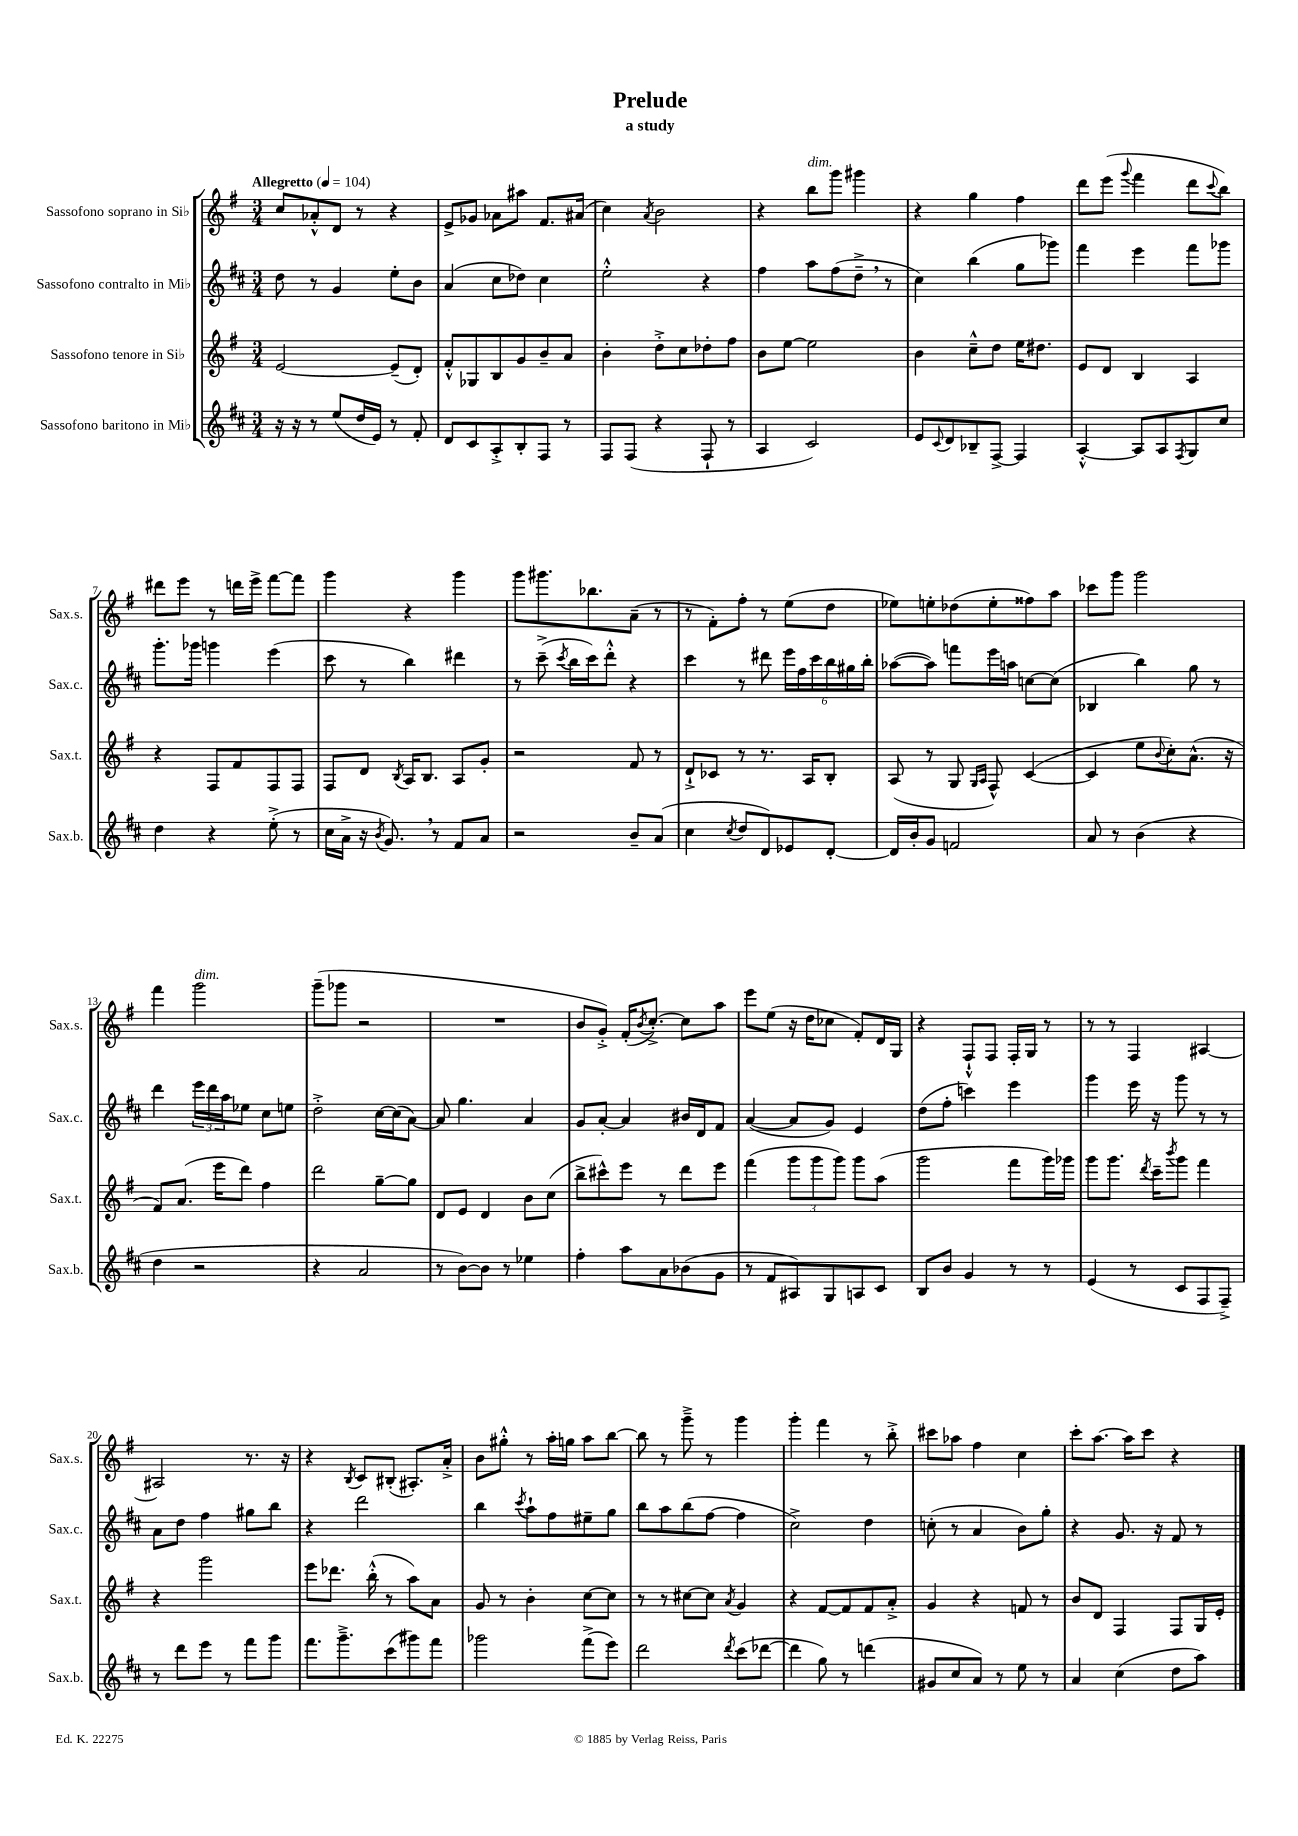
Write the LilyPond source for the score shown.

\header { title = "Prelude" subtitle = "a study" }
<<
\new StaffGroup <<
\new Staff = "s0" \with { instrumentName = "Sassofono soprano in Sib" shortInstrumentName = "Sax.s." } {
    \clef treble \key g \major \numericTimeSignature \time 3/4 \tempo "Allegretto" 4 = 104
    c''8 aes'8-.-^ d'8 r8 r4 |
    e'8-> ges'8 aes'8 ais''8 fis'8. ais'16( |
    c''4) \acciaccatura { a'8 } b'2 |
    r4 b''8^\markup { \italic "dim." } g'''8 gis'''4 |
    r4 g''4 fis''4 |
    d'''8 e'''8( \appoggiatura { g'''8 } fis'''4 d'''8 \appoggiatura { c'''8 } b''8) |
    dis'''8 e'''8 r8 d'''16 e'''16-> fis'''8~ fis'''8 |
    g'''4 r4 g'''4 |
    g'''8 gis'''8. bes''8. a'8--( r8 |
    r8 fis'8-.) fis''8-. r8 e''8( d''8 |
    ees''8) e''8-. des''8( e''8-. fisis''8) a''8 |
    ces'''8 g'''8 g'''2 |
    fis'''4 g'''2^\markup { \italic "dim." } |
    g'''8--( ges'''8 r2 |
    R2. |
    b'8 g'8-.->) fis'16-.( \acciaccatura { b'8 } c''8.~-.->) c''8 a''8 |
    e'''8 e''8( r16 d''16 ces''8 fis'8-.) d'16 g16 |
    r4 fis8-!-^ fis8 fis16-. g16 r8 |
    r8 r8 fis4 ais4~ |
    ais2 r8. r16 |
    r4 \acciaccatura { b8 } c'8 bis8-.( ais8.-.) a'16-.-> |
    b'8 gis''8-.-^ r8 a''16-. g''16 a''8 b''8~ |
    b''8 r8 g'''8---> r8 g'''4 |
    g'''4-. fis'''4 r8 b''8-.-> |
    cis'''8 aes''8 fis''4 c''4 |
    c'''8-. a''8.~ a''16 c'''8 r4 \bar "|." |
}
\new Staff = "s1" \with { instrumentName = "Sassofono contralto in Mib" shortInstrumentName = "Sax.c." } {
    \clef treble \key d \major \numericTimeSignature \time 3/4
    d''8 r8 g'4 e''8-. b'8 |
    a'4( cis''8 des''8) cis''4 |
    e''2-.-^ r4 |
    fis''4 a''8 fis''8( d''8---> \breathe r8 |
    cis''4) b''4( g''8 ges'''8) |
    fis'''4 e'''4 fis'''8 ges'''8 |
    g'''8.-. ges'''16 g'''4 e'''4( |
    cis'''8 r8 b''4) dis'''4 |
    r8 cis'''8--->( \acciaccatura { cis'''8 } b''16 cis'''16) d'''8-.-^ r4 |
    cis'''4 r8 dis'''8 \tuplet 6/4 { e'''16 fis''16 cis'''16 b''16 gis''16 b''16-. } |
    aes''8~( aes''8) f'''8 e'''16 a''16 c''8~ c''8( |
    bes4 b''4) g''8 r8 |
    d'''4 \tuplet 3/2 { e'''16 d'''16 a''16 } ees''8 cis''8 e''8 |
    d''2-.-> cis''16~ cis''16( a'8~) |
    a'8 g''4. a'4 |
    g'8 a'8~-. a'4 bis'16 d'16 fis'8 |
    a'4~( a'8 g'8) e'4 |
    d''8( fis''8-. c'''4) e'''4 |
    g'''4 e'''16 r16 g'''8 r8 r8 |
    a'8 d''8 fis''4 gis''8 b''8 |
    r4 d'''2 |
    b''4 \acciaccatura { cis'''8 } a''8-! fis''8 eis''8-- g''8 |
    b''8 a''8 b''8( fis''8~ fis''4 |
    cis''2->) d''4 |
    c''8-.( r8 a'4 b'8) g''8-. |
    r4 g'8. r16 fis'8 r8 \bar "|." |
}
\new Staff = "s2" \with { instrumentName = "Sassofono tenore in Sib" shortInstrumentName = "Sax.t." } {
    \clef treble \key g \major \numericTimeSignature \time 3/4
    e'2~ e'8--( d'8-.) |
    fis'8-.-^ ges8 b8 g'8 b'8-- a'8 |
    b'4-. d''8-.-> c''8 des''8-. fis''8 |
    b'8 e''8~ e''2 |
    b'4 c''8---^ d''8 e''16 dis''8. |
    e'8 d'8 b4 a4 |
    r4 fis8 fis'8 fis8 fis8 |
    fis8 d'8 \acciaccatura { b8 } a16 b8. a8 g'8-. |
    r2 fis'8 r8 |
    d'8-!-> ces'8 r8 r8. a16 b8-. |
    a8( r8 g8 \grace { g16 a16 } fis8-^) c'4~( |
    c'4 e''8 \appoggiatura { b'8 } c''8-.) a'8.-^( r16 |
    fis'8) a'8.( e'''16 d'''8) fis''4 |
    d'''2 g''8~-- g''8 |
    d'8 e'8 d'4 b'8 c''8( |
    b''8-> cis'''8-^) e'''8 r8 d'''8 e'''8 |
    fis'''4( \tuplet 3/2 { g'''8 g'''8 g'''8) } g'''8 a''8( |
    g'''2 fis'''8 g'''16) ges'''16 |
    g'''8 g'''8. \acciaccatura { d'''8 } c'''16-- \acciaccatura { b'''8 } g'''8 fis'''4 |
    r4 g'''2 |
    e'''8 des'''8. b''16-.-^( r8 a''8) a'8 |
    g'8 r8 b'4-. c''8~ c''8 |
    r8 r8 cis''8~ cis''8 \acciaccatura { a'8 } g'4 |
    r4 fis'8~ fis'8 fis'8 a'8-.-> |
    g'4 r4 f'8 r8 |
    b'8 d'8 fis4 fis8 g16 e'16-. \bar "|." |
}
\new Staff = "s3" \with { instrumentName = "Sassofono baritono in Mib" shortInstrumentName = "Sax.b." } {
    \clef treble \key d \major \numericTimeSignature \time 3/4
    r16 r16 r8 e''8( d''16 e'16) r8 fis'8-. |
    d'8 cis'8 a8-.-> b8-. fis8 r8 |
    fis8 fis8( r4 fis8-! r8 |
    a4 cis'2) |
    e'8 \appoggiatura { cis'8 } d'8 bes8-- fis8~-> fis4 |
    a4~-.-^ a8 a8 \acciaccatura { fis8 } g8 cis''8 |
    d''4 r4 e''8-.->( r8 |
    cis''16 a'16-> r16 \acciaccatura { b'8 } g'8.) \breathe r8 fis'8 a'8 |
    r2 b'8-- a'8( |
    cis''4 \acciaccatura { cis''8 } d''8 d'8) ees'8 d'8~-. |
    d'16 b'16-. g'8 f'2 |
    a'8 r8 b'4( r4 |
    d''4 r2 |
    r4 a'2 |
    r8 b'8~) b'8 r8 ees''4 |
    fis''4-. a''8 a'8 bes'8( g'8 |
    r8 fis'8 ais8) g8 a8 cis'8 |
    b8 b'8 g'4 r8 r8 |
    e'4( r8 cis'8 fis8 fis8--->) |
    r8 d'''8 e'''8 r8 fis'''8 g'''8 |
    fis'''8. g'''8.---> cis'''8( gis'''8) fis'''8 |
    ges'''2 fis'''8->( e'''8) |
    d'''2 \acciaccatura { d'''8 } cis'''8( des'''8~ |
    des'''4 g''8) r8 d'''4( |
    gis'8 cis''8 a'8) r8 e''8 r8 |
    a'4 cis''4( d''8 a''8) \bar "|." |
}
>>
>>
